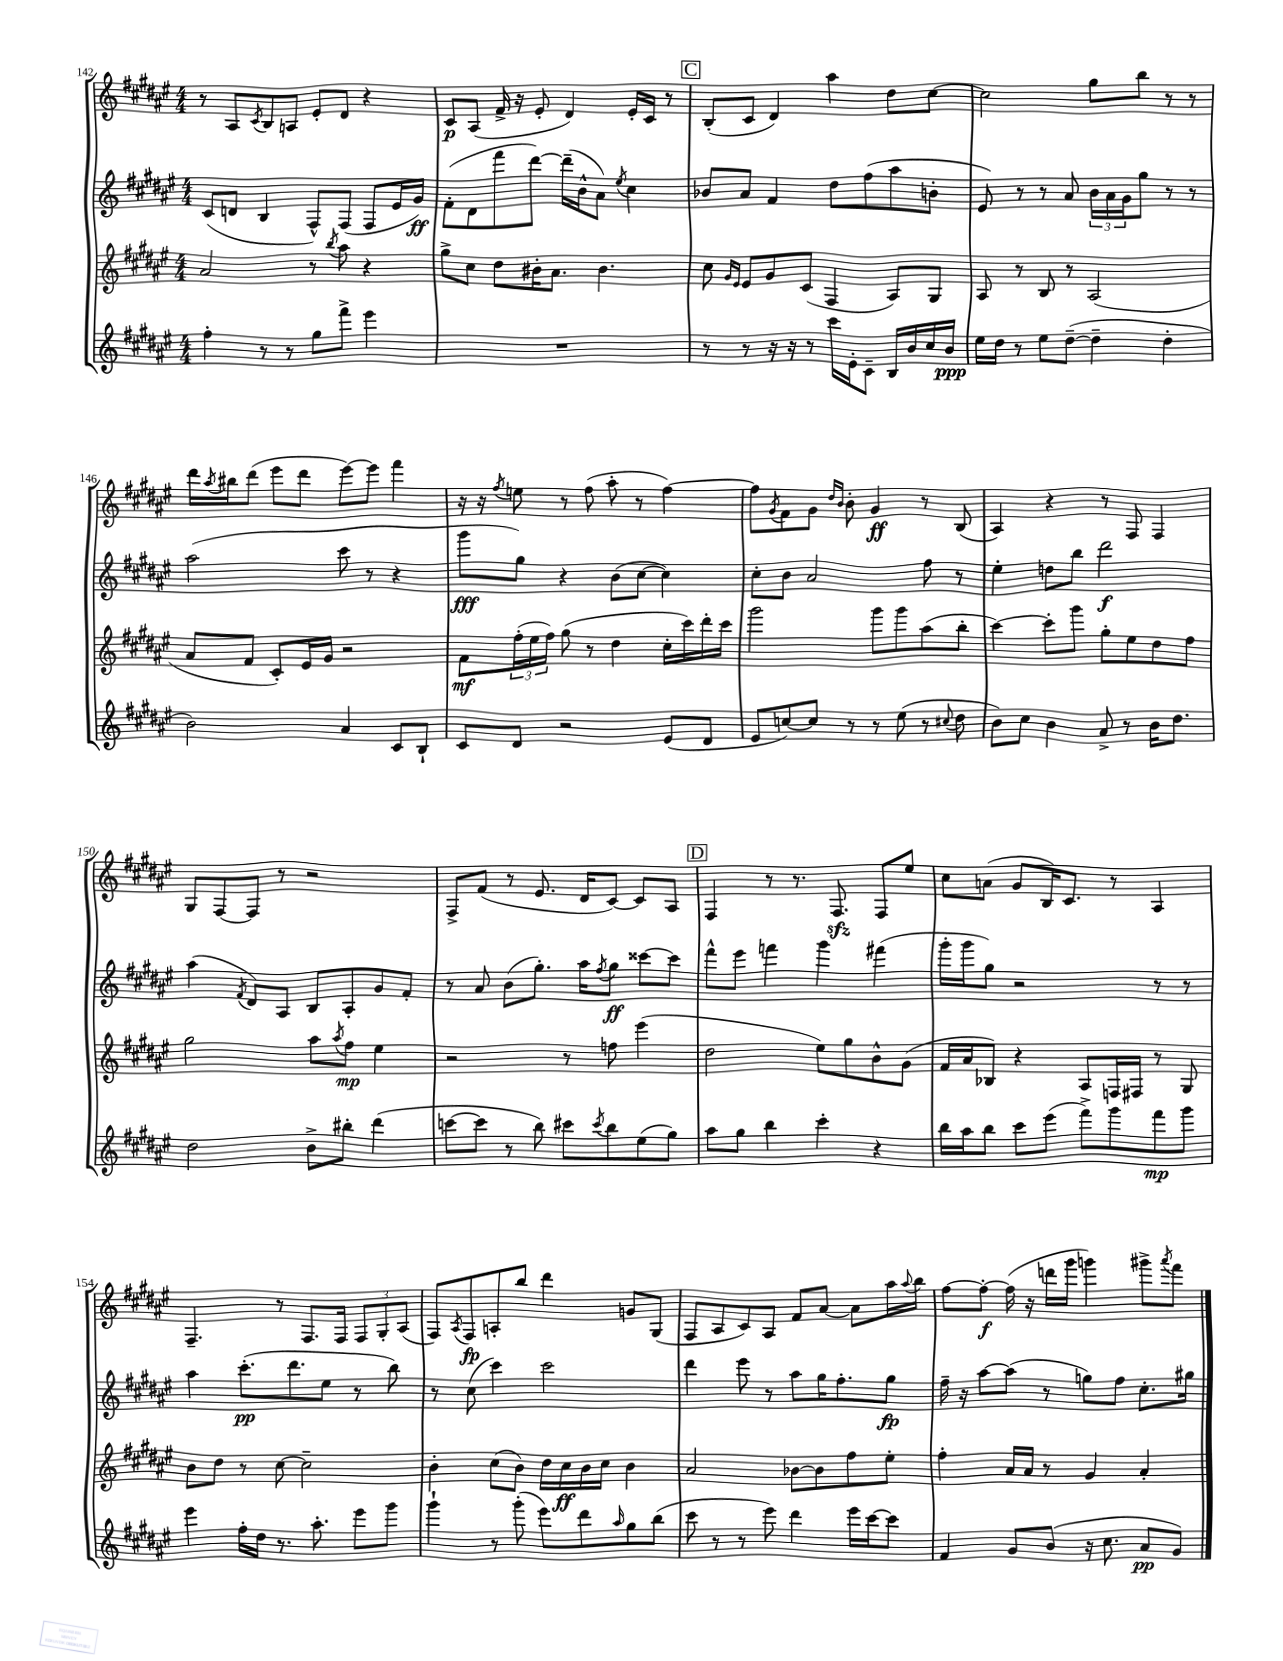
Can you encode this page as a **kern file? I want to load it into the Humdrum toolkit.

**kern	**kern	**kern	**kern
*staff4	*staff3	*staff2	*staff1
*clefG2	*clefG2	*clefG2	*clefG2
*k[f#c#g#d#a#e#]	*k[f#c#g#d#a#e#]	*k[f#c#g#d#a#e#]	*k[f#c#g#d#a#e#]
*M4/4	*M4/4	*M4/4	*M4/4
4ff#'\	2a#/	(8c#/L	8r
.	.	8d/J	8A#/L
.	.	.	8qc#/
8r	.	4B/	8B/
8r	.	.	8A/J
8gg#\L	8r	8F#^^/L)	8e#'/L
.	8qbb/	.	.
8fff#^\J	8aa#\	(8F#/J	8d#/J
4eee#\	4r	8F#/L	4r
.	.	16e#/L	.
.	.	16g#/JJ)	.
=	=	=	=
1r	8gg#^\L	(8f#'\L	8c#/L
.	8cc#\J	8d#\	(8A#/J
.	8dd#\L	8fff#\	16f#^/
.	.	.	16r
.	16b#'\K	[8ddd#\J)	8e#'/
.	8.a#\J	.	.
.	.	(16ddd#~\]LL	4d#/)
.	.	16b^^\J	.
.	4.b#\	8a#\J)	.
.	.	8qee#/	.
.	.	4cc#\	16e#'/LL
.	.	.	16c#/JJ
.	.	.	8r
=	=	=	=
8r	8cc#\	8b-/L	(8B'/L
.	16qqg#/LL	.	.
.	16qqe#/JJ	.	.
8r	8e#/L	8a#/J	8c#/J
16r	8g#/	4f#/	4d#/)
16r	.	.	.
8r	(8c#/J	.	.
16ccc#\LL	4F#/	8dd#\L	4aa#\
16e#'\J	.	.	.
8c#~\J	.	(8ff#\	.
16B/LL	8A#/L)	8aa#\	8dd#\L
16b/	.	.	.
16cc#/	8G#/J	8b'\J	[8cc#\J
16b/JJ	.	.	.
=	=	=	=
16ee#\LL	8A#/	8e#/)	2cc#\]
16dd#\JJ	.	.	.
8r	8r	8r	.
8ee#\L	8B/	8r	.
([8dd#~\J	8r	8a#/	.
4dd#~\]	(2A#/	24b\LL	8gg#\L
.	.	24a#\	.
.	.	24g#\J	.
.	.	8gg#\J	8bb\J
4dd#'\	.	8r	8r
.	.	8r	8r
=	=	=	=
2b\)	8a#/L	(2aa#\	16ddd#\LL
.	.	.	8qaa#/
.	.	.	16bb#\J
.	8f#/J	.	(8ddd#\J
.	8c#'/L)	.	8eee#\L
.	16e#/L	.	8ddd#\J
.	16g#/JJ	.	.
4a#/	2r	8ccc#\	[8eee#\L)
.	.	8r	8eee#\]J
8c#/L	.	4r	4fff#\
8B`/J	.	.	.
=	=	=	=
8c#/L	8f#\L	8ggg#\L	16r
.	.	.	16r
.	.	.	8qff#/
8d#/J	(24ff#'\L	8gg#\J)	8ee\
.	24ee#\	.	.
.	24ff#\JJ)	.	.
2r	(8gg#\	4r	8r
.	8r	.	(8ff#\
.	4dd#\	(8b\L	8aa#'\
.	.	[8cc#\J	8r
(8e#/L	16cc#'\LL	4cc#\])	[4ff#\)
.	16ccc#\)	.	.
8d#/J	16ddd#'\	.	.
.	16ccc#\JJ	.	.
=	=	=	=
8e#/L	2ggg#\	8cc#'\L	8ff#\]L
.	.	.	8qg#/
[8cc/)	.	8b\J	8f#\
8cc/]J	.	2a#/	8g#\J
.	.	.	16qqdd#/LL
.	.	.	16qqb/JJ
8r	.	.	8b'\
8r	8ggg#\L	.	4g#/
(8ee#\	8ggg#\	.	.
8r	(8aa#\	8ff#\	8r
8qqcc#/	.	.	.
8dd#\	8bb'\J	8r	(8B/
=	=	=	=
8b\L)	[4ccc#\)	4ee#'\	4A#/)
8cc#\J	.	.	.
4b\	8ccc#'\]L	8dd\L	4r
.	8ggg#\J	8bb\J	.
8a#^/	8gg#'\L	2ddd#\	8r
8r	8ee#\	.	8F#/
16b\LK	8dd#\	.	4F#/
8.dd#\J	.	.	.
.	8ff#\J	.	.
=	=	=	=
2dd#\	2gg#\	(4aa#\	8G#/L
.	.	.	[8F#/
.	.	8qf#/	.
.	.	8d#/L)	8F#/]J
.	.	8A#/J	8r
8b^\L	8aa#\L	8B/L	2r
.	8qaa#/	.	.
8bb#'\J	8ff#\J	8A#'/	.
(4ddd#\	4ee#\	8g#/	.
.	.	8f#'/J	.
=	=	=	=
[8ccc\L	2r	8r	8F#^/L
8ccc\]J	.	8a#/	(8f#/J
8r	.	(8b\L	8r
8bb\)	.	8.gg#'\J)	8.e#/
8ccc#\L	8r	.	.
.	.	16aa#\LK	16d#/LK
8qccc#/	.	8qff#/	.
8bb\	8ff\	8gg#\J	[8c#/J)
(8ee#\	(4eee#\	[8ccc##\L	8c#/]L
8gg#\J)	.	8ccc##\]J	8A#/J
=	=	=	=
8aa#\L	2dd#\	8fff#^^\L	4F#/
8gg#\J	.	8eee#\J	.
4bb\	.	4fff\	8r
.	.	.	8.r
4ccc#'\	8ee#\L)	4ggg#\	.
.	.	.	8.F#/
.	8gg#\	.	.
4r	8b^^\	(4fff#\	8F#/L
.	(8g#\J	.	8ee#/J
=	=	=	=
16bb\LL	16f#/LL	16ggg#'\LL	8cc#\L
16aa#\J	16a#/J	16ggg#\J	.
8bb\J	8B-/J)	8gg#\J)	(8a\J
8ccc#\L	4r	2r	8g#/L
(8eee#\J	.	.	16B/K)
.	.	.	8.c#/J
8fff#^\L)	8A#/L	.	.
8ggg#\	16F/L	.	8r
.	16F#/JJ	.	.
8fff#\	8r	8r	4A#/
8ggg#\J	8G#/	8r	.
=	=	=	=
4eee#\	8b\L	4aa#\	4.F#~/
.	8dd#\J	.	.
16ff#'\LL	8r	(8.ccc#'\L	.
16dd#\JJ	.	.	.
8.r	[8cc#\	.	8r
.	.	8.ddd#\	.
.	2cc#~\]	.	8.F#/L
8.aa#'\	.	.	.
.	.	8ee#\J	.
.	.	.	16F#/Jk
8eee#\L	.	8r	12F#/L
.	.	.	12G#'/
8ggg#\J	.	8bb\)	.
.	.	.	(12A#/J
=	=	=	=
4ggg#`\	4b'\	8r	8F#/L)
.	.	.	8qA#/
.	.	(8cc#\	8F#/
8r	(8cc#\L	4ccc#\)	8A'/
(8ggg#'\	8b\J)	.	8bb/J
8eee#\L)	16dd#\LL	2ccc#\	4ddd#\
.	16cc#\	.	.
8ddd#\	16b\	.	.
.	16cc#\JJ	.	.
16qqaa#/	.	.	.
8gg#\	4b\	.	8g/L
(8bb\J	.	.	(8G#/J
=	=	=	=
8ccc#\	2a#/	4ddd#\	8F#/L
8r	.	.	8A#/
8r	.	8eee#\	8c#/)
8eee#\)	.	8r	8A#/J
4ddd#\	[8b-\L	8aa#\L	8f#/L
.	8b-\]	16gg#\K	[8a#/J
.	.	8.ff#'\	.
16eee#\LL	8ff#\	.	8a#\]L
[16ccc#\J	.	.	.
8ccc#\]J	8ee#'\J	8gg#\J	16aa#\L
.	.	.	8qqaa#/
.	.	.	16bb\JJ
=	=	=	=
4f#/	4ff#'\	16ff#~\	[8ff#\L
.	.	16r	.
.	.	[8aa#\L	8ff#'\_J
8g#/L	16a#/LL	(8aa#\]J	(16ff#\]
.	16a#/JJ	.	16r
(8b/J	8r	8r	16ddd\LL
.	.	.	16ggg#\JJ
16r	4g#/	8gg\L)	4ggg\)
8.cc#\	.	.	.
.	.	8ff#\J	.
8a#/L	4a#'/	8.cc#'\L	8ggg#^\L
.	.	.	8qaaa#/
8g#/J)	.	.	8fff#\J
.	.	16gg#\Jk	.
==	==	==	==
*-	*-	*-	*-
